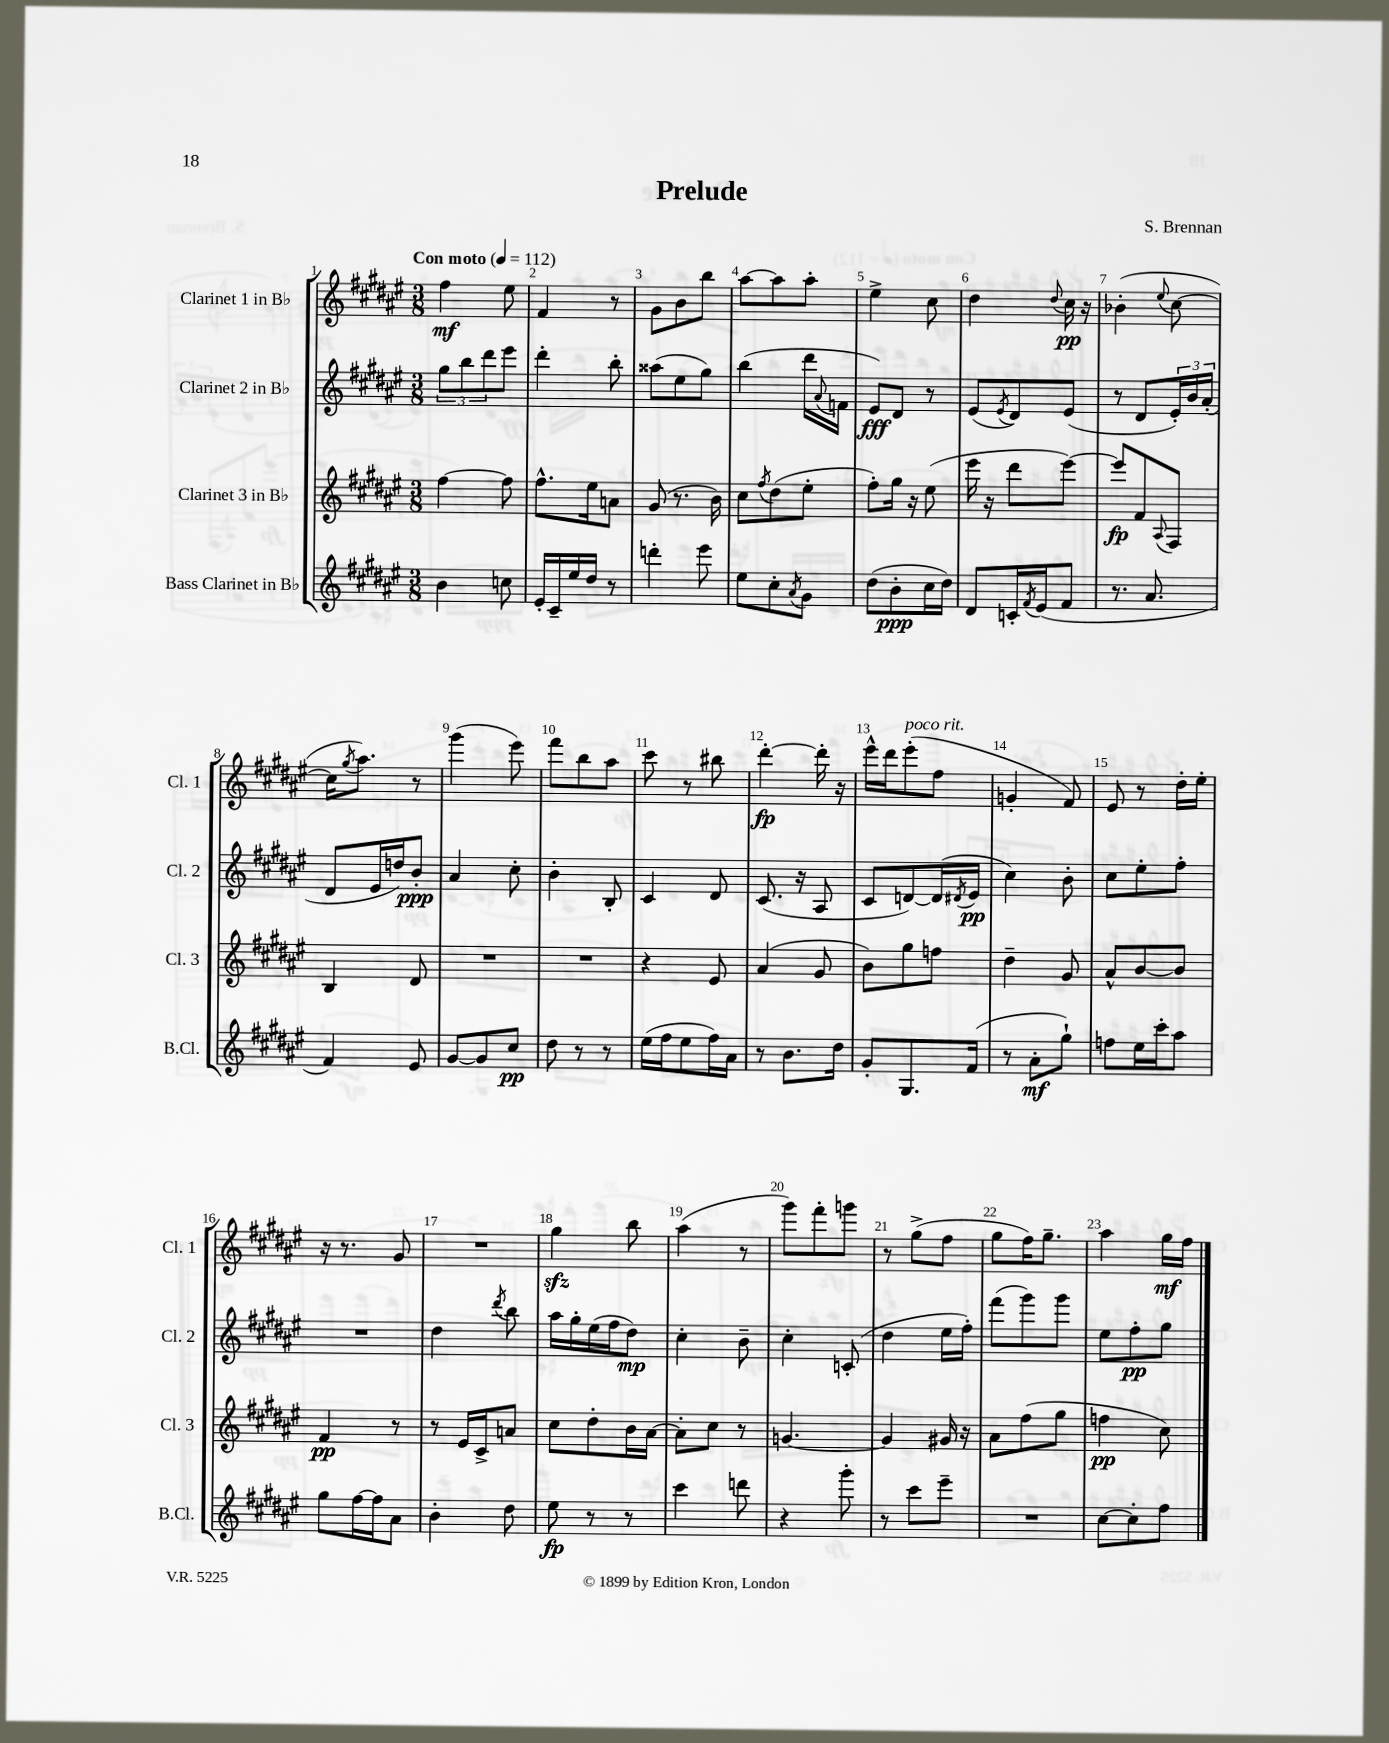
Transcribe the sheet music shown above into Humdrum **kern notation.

**kern	**dynam	**kern	**dynam	**kern	**dynam	**kern	**dynam
*part4	*part4	*part3	*part3	*part2	*part2	*part1	*part1
*staff4	*staff4	*staff3	*staff3	*staff2	*staff2	*staff1	*staff1
*I"Bass Clarinet in B♭	*	*I"Clarinet 3 in B♭	*	*I"Clarinet 2 in B♭	*	*I"Clarinet 1 in B♭	*
*I'B.Cl.	*	*I'Cl. 3	*	*I'Cl. 2	*	*I'Cl. 1	*
*clefG2	*	*clefG2	*	*clefG2	*	*clefG2	*
*k[f#c#g#d#a#e#]	*	*k[f#c#g#d#a#e#]	*	*k[f#c#g#d#a#e#]	*	*k[f#c#g#d#a#e#]	*
*M3/8	*	*M3/8	*	*M3/8	*	*M3/8	*
*MM112	*	*MM112	*	*MM112	*	*MM112	*
=1	=1	=1	=1	=1	=1	=1	=1
!	!	!	!	!	!	!LO:TX:a:B:t=Con moto	!
4b\	.	[4ff#\	.	12gg#\L	.	4ff#\	mf
.	.	.	.	12bb\	.	.	.
.	.	.	.	12ddd#\	.	.	.
8ccn\	.	8ff#\]	.	8eee#\J	.	8ee#\	.
=2	=2	=2	=2	=2	=2	=2	=2
16e#'/LL	.	8.ff#^^\L	.	4ddd#'\	.	4f#/	.
16c#~/	.	.	.	.	.	.	.
16ee#/	.	.	.	.	.	.	.
16dd#/JJ	.	16ee#\k	.	.	.	.	.
8r	.	8an\J	.	8bb'\	.	8r	.
=3	=3	=3	=3	=3	=3	=3	=3
4dddn'\	.	(8g#/	.	(8aa##X\L	.	8g#\L	.
.	.	8.r	.	8ee#\	.	8b\	.
8eee#\	.	.	.	8gg#\J)	.	8bb\J	.
.	.	16b\)	.	.	.	.	.
=4	=4	=4	=4	=4	=4	=4	=4
8ee#\L	.	8cc#\L	.	(4bb\	.	[8aa#\L	.
.	.	8qff#/	.	.	.	.	.
8cc#'\	.	(8dd#\	.	.	.	8aa#\]	.
8qa#/	.	.	.	.	.	.	.
8g#\J	.	8ee#'\J	.	16ddd#\LL	.	8aa#'\J	.
.	.	.	.	8qqa#/	.	.	.
.	.	.	.	16fn\JJ	.	.	.
=5	=5	=5	=5	=5	=5	=5	=5
(8dd#\L	.	8ff#'\L)	.	8e#/L)	fff	4ee#^\	.
8b'\	ppp	16gg#\Jk	.	8d#/J	.	.	.
.	.	16r	.	.	.	.	.
16cc#\L	.	(8ee#\	.	8r	.	8cc#\	.
16dd#\JJ)	.	.	.	.	.	.	.
=6	=6	=6	=6	=6	=6	=6	=6
8d#/L	.	16eee#\	.	(8e#/L	.	4dd#\	.
.	.	16r	.	.	.	.	.
.	.	.	.	8qe#/	.	.	.
16cn'/L	.	8ddd#\L	.	8d#/)	.	.	.
8qf#/	.	.	.	.	.	.	.
(16e#/J	.	.	.	.	.	.	.
.	.	.	.	.	.	8qqdd#/	.
8f#/J	.	[8eee#\J)	.	(8e#/J	.	16cc#\	pp
.	.	.	.	.	.	16r	.
=7	=7	=7	=7	=7	=7	=7	=7
8.r	.	8eee#/L]	fp	8r	.	(4b-X'\	.
.	.	8f#/	.	8d#/L	.	.	.
8.a#/	.	.	.	.	.	.	.
.	.	8qqA#/	.	.	.	8qqee#/	.
.	.	8F#/J	.	24e#'/L)	.	[8cc#\	.
.	.	.	.	24b/	.	.	.
.	.	.	.	(24a#'/JJ	.	.	.
!!LO:LB:g=z
=8	=8	=8	=8	=8	=8	=8	=8
4f#/)	.	4B/	.	8d#/L	.	16cc#\KL]	.
.	.	.	.	.	.	8qgg#/	.
.	.	.	.	.	.	8.aa#\J)	.
.	.	.	.	16e#/L	.	.	.
.	.	.	.	16ddn/J)	.	.	.
8e#/	.	8d#/	.	8b'/J	ppp	8r	.
=9	=9	=9	=9	=9	=9	=9	=9
[8g#/L	.	4.r	.	4a#/	.	(4ggg#\	.
8g#/]	.	.	.	.	.	.	.
8cc#/J	pp	.	.	8cc#'\	.	8eee#\)	.
=10	=10	=10	=10	=10	=10	=10	=10
8dd#\	.	4.r	.	4b'\	.	8fff#\L	.
8r	.	.	.	.	.	8bb\	.
8r	.	.	.	8B'/	.	8aa#\J	.
=11	=11	=11	=11	=11	=11	=11	=11
(16ee#\LL	.	4r	.	4c#/	.	8ccc#\	.
16ff#\J	.	.	.	.	.	.	.
8ee#\	.	.	.	.	.	8r	.
16ff#\L)	.	8e#/	.	8d#/	.	8bb#X\	.
16a#\JJ	.	.	.	.	.	.	.
=12	=12	=12	=12	=12	=12	=12	=12
8r	.	(4a#/	.	(8.c#/	.	[4ddd#'\	fp
8.b\L	.	.	.	.	.	.	.
.	.	.	.	16r	.	.	.
.	.	8g#/	.	8A#/	.	16ddd#'\]	.
16dd#\Jk	.	.	.	.	.	16r	.
=13	=13	=13	=13	=13	=13	=13	=13
8g#'/L	.	8b\L)	.	8c#/L	.	16eee#^^\LL	.
.	.	.	.	.	.	16ddd#\J	.
!	!	!	!	!	!	!LO:TX:a:i:t=poco rit.	!
8.G#/	.	8gg#\	.	[8dn/)	.	(8eee#'\	.
.	.	8ffn\J	.	(16d/L]	.	8ff#\J	.
.	.	.	.	8qd#X/	.	.	.
(16f#/Jk	.	.	.	16e#/JJ	pp	.	.
=14	=14	=14	=14	=14	=14	=14	=14
8r	.	4dd#~\	.	4cc#\)	.	4gn'/	.
8a#'\L	mf	.	.	.	.	.	.
8gg#`\J)	.	8g#/	.	8b'\	.	8f#/)	.
=15	=15	=15	=15	=15	=15	=15	=15
8ffn\L	.	8a#^^/L	.	8cc#\L	.	8e#/	.
16ee#\L	.	[8b/	.	8ee#'\	.	8r	.
16ccc#'\J	.	.	.	.	.	.	.
8aa#\J	.	8b/J]	.	8ff#'\J	.	16dd#'\LL	.
.	.	.	.	.	.	16ee#'\JJ	.
!!LO:LB:g=z
=16	=16	=16	=16	=16	=16	=16	=16
8gg#\L	.	4f#/	pp	4.r	.	16r	.
.	.	.	.	.	.	8.r	.
[16ff#\L	.	.	.	.	.	.	.
16ff#\J]	.	.	.	.	.	.	.
8a#\J	.	8r	.	.	.	8g#/	.
=17	=17	=17	=17	=17	=17	=17	=17
4b'\	.	8r	.	4dd#\	.	4.r	.
.	.	16e#/LL	.	.	.	.	.
.	.	16c#^/J	.	.	.	.	.
.	.	.	.	8qddd#/	.	.	.
8dd#\	.	8an/J	.	8bb\	.	.	.
=18	=18	=18	=18	=18	=18	=18	=18
8ee#\	fp	8cc#\L	.	16aa#\LL	.	4gg#zz\	.
.	.	.	.	16gg#'\	.	.	.
8r	.	8dd#'\	.	(16ee#\	.	.	.
.	.	.	.	16ff#\J	.	.	.
8r	.	16b\L	.	8dd#\J)	mp	8bb\	.
.	.	[16a#\JJ	.	.	.	.	.
=19	=19	=19	=19	=19	=19	=19	=19
4ccc#\	.	8a#'\L]	.	4cc#'\	.	(4aa#\	.
.	.	8cc#\J	.	.	.	.	.
8dddn\	.	8r	.	8b~\	.	8r	.
=20	=20	=20	=20	=20	=20	=20	=20
4r	.	[4.gn/	.	4cc#'\	.	8ggg#\L)	.
.	.	.	.	.	.	8fff#'\	.
8ggg#'\	.	.	.	(8cn'/	.	8gggn\J	.
=21	=21	=21	=21	=21	=21	=21	=21
8r	.	4g/]	.	4dd#\	.	8r	.
8ccc#\L	.	.	.	.	.	(8gg#^\L	.
8eee#~\J	.	16g#X/	.	16ee#\LL	.	8ff#\J	.
.	.	16r	.	16ff#'\JJ)	.	.	.
=22	=22	=22	=22	=22	=22	=22	=22
4.r	.	8a#\L	.	(8fff#\L	.	8gg#\L	.
.	.	(8ff#\	.	8ggg#\)	.	16ff#\K)	.
.	.	.	.	.	.	8.gg#~\J	.
.	.	8gg#\J	.	8ggg#\J	.	.	.
=23	=23	=23	=23	=23	=23	=23	=23
[8cc#\L	.	4ffn\	pp	8ee#\L	.	4aa#\	.
8cc#'\]	.	.	.	8ff#'\	pp	.	.
8ff#\J	.	8cc#\)	.	8gg#\J	.	16gg#\LL	mf
.	.	.	.	.	.	16ff#\JJ	.
==	==	==	==	==	==	==	==
*-	*-	*-	*-	*-	*-	*-	*-
